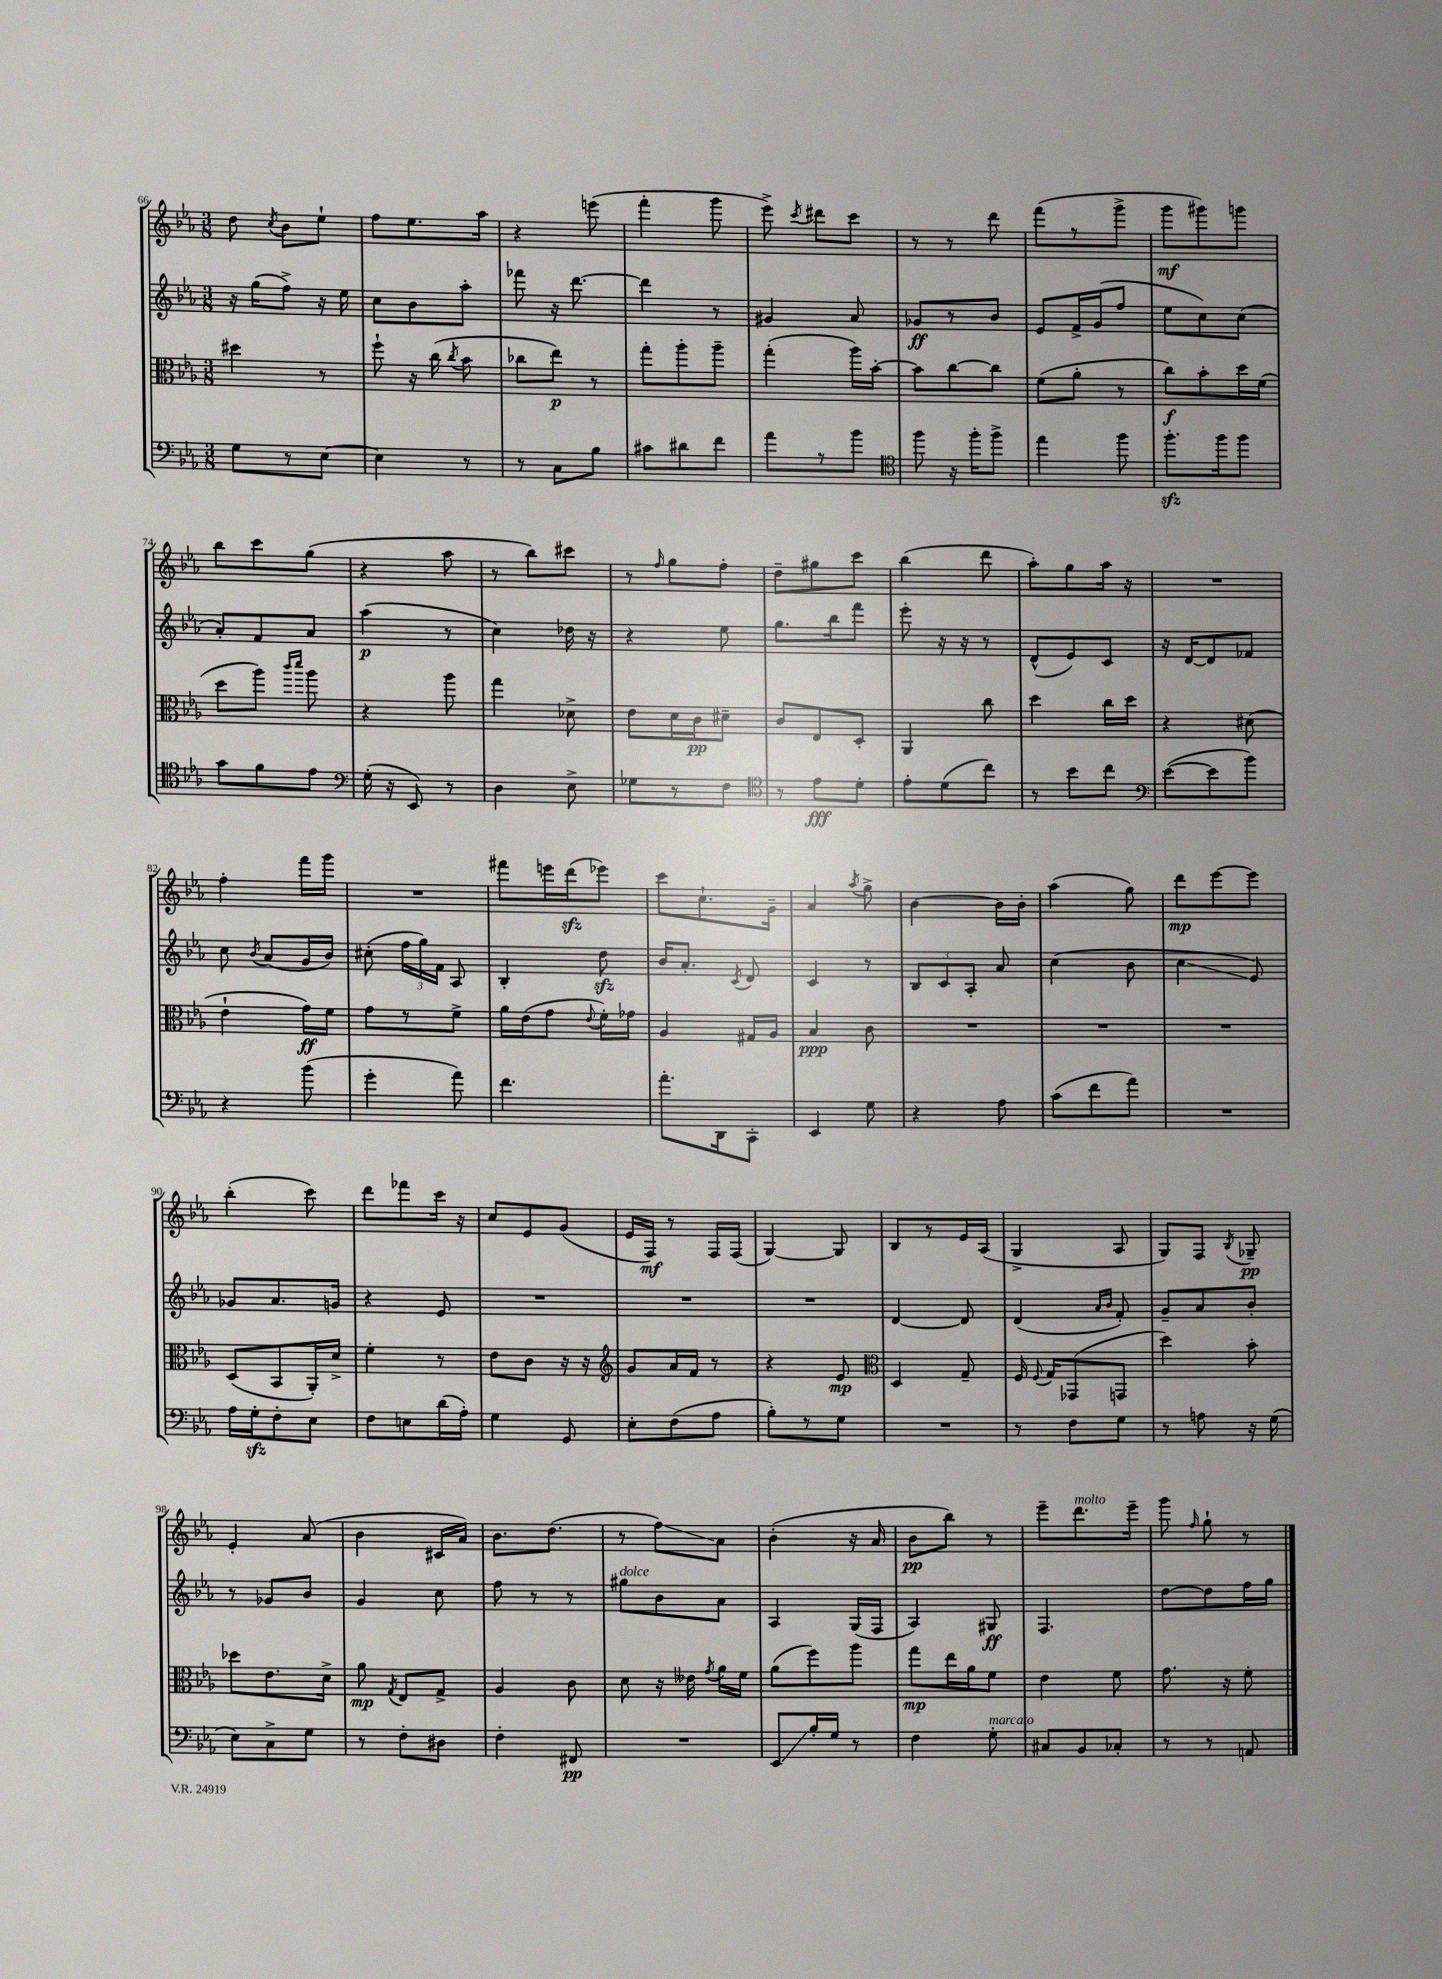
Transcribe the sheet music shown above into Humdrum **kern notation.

**kern	**kern	**kern	**kern
*staff4	*staff3	*staff2	*staff1
*clefF4	*clefC3	*clefG2	*clefG2
*k[b-e-a-]	*k[b-e-a-]	*k[b-e-a-]	*k[b-e-a-]
*M3/8	*M3/8	*M3/8	*M3/8
8G\L	4dd#\	16r	8dd\
.	.	(16gg\LK	.
.	.	.	8qcc/
8r	.	8ff^\J)	8b-\L
[8E-\J	8r	16r	8ee-`\J
.	.	16ee-\	.
=	=	=	=
4E-\]	8ff`\	8cc\L	8ff\L
.	16r	8b-\	8.ee-\
.	(16cc\	.	.
.	8qcc/	.	.
8r	8b-\	8aa-'\J	.
.	.	.	16aa-\Jk
=	=	=	=
8r	8cc-\L	8fff-\	4r
8C\L	8ee-\J)	16r	.
.	.	[8.ddd\	.
8B-\J	8r	.	(8eee\
=	=	=	=
8c#\L	8gg'\L	4ddd\]	4fff'\
8d#\	8aa-'\	.	.
8f\J	8aa-~\J	8r	8ggg\
=	=	=	=
8a-\L	(4gg'\	4g#/	8eee-^\)
.	.	.	8qccc/
8r	.	.	8ddd#\L
8b-\J	16aa-\LL)	8a-/	8ccc\J
.	[16b-'\JJ	.	.
=	=	=	=
*clefC4	*	*	*
8ff\	8b-\]L	8g-/L	8r
16r	[8cc\	8r	8r
16ff'\LK	.	.	.
8ff^\J	8cc\]J	8b-/J	8ddd\
=	=	=	=
4ee-\	(8f\L	8e-/L	(8fff\L
.	8a-'\J	16f^/L	8r
.	.	(16g/J	.
8ff\	8r	8ff/J	8ggg^\J
=	=	=	=
8.ff'\L	8cc\L)	8ee-\L	8ggg\L
.	8b-'\	8cc\)	8ggg#\)
16ff\k	.	.	.
8ff\J	16dd\L	(8cc\J	8ggg\J
.	(16f\JJ	.	.
=	=	=	=
8g\L	8dd\L	8a-'/L)	8bb-\L
8f\	8aa-\J)	8f/	8ccc\
.	16qqccc/LL	.	.
.	16qqddd/JJ	.	.
8e-\J	8aa-\	8a-/J	(8gg\J
=	=	=	=
*clefF4	*	*	*
(16G'\	4r	(4aa-\	4r
16r	.	.	.
8EE-/)	.	.	.
8r	8aa-\	8r	8aa-\
=	=	=	=
4D\	4gg\	4cc\)	8r
.	.	.	8bb-\L)
8E-^\	8d-^\	16dd-\	8ccc#\J
.	.	16r	.
=	=	=	=
8G-\L	8e-\L	4r	8r
.	.	.	16qqff/
8r	16d\L	.	8gg\L
.	16c\J	.	.
8F\J	8d#~\J	8ee-\	8ff'\J
=	=	=	=
*clefC4	*	*	*
8r	8c/L	8.gg\L	8dd~\L
8e-\L	8E-/	.	8gg#\
.	.	16bb-\k	.
8d'\J	8D'/J	8fff\J	8ccc\J
=	=	=	=
8e-'\L	4AA-/	8eee-'\	(4bb-\
(8d\	.	16r	.
.	.	16r	.
8cc\J)	8cc\	8r	8ddd\
=	=	=	=
8r	4dd\	(8d^^/L	8aa-'\L)
8b-\L	.	8e-/)	8gg\
8cc\J	16cc\LL	8c/J	16aa-\Jk
.	16dd\JJ	.	16r
=	=	=	=
*clefF4	*	*	*
([8e-\L	4r	16r	4.r
.	.	[16d/LK	.
8e-\]	.	8d/]	.
8b-\J)	(8d#\	8f-/J	.
=	=	=	=
4r	4e-`\	8cc\	4ff'\
.	.	8qb-/	.
.	.	(8a-/L	.
(8b-\	16g\LL)	16g/L	16fff\LL
.	16f\JJ	16b-/JJ)	16ggg\JJ
=	=	=	=
4g'\	8g\L	(8cc#'\	4.r
.	8r	24ff\LL	.
.	.	24gg\)	.
.	.	24f\JJ	.
8a-\)	8f^\J	8A-/	.
=	=	=	=
4.f\	16a-\LL	4B-'/	8fff#\L
.	(16e-\J	.	.
.	8g\J	.	16eee\L
.	.	.	(16ddd\J
.	8qqe-/	.	.
.	16f'\LL)	8dd\	8eee-\J)
.	16g-\JJ	.	.
=	=	=	=
8.a-'\L	4A-/	16b-/LK	8ccc\L
.	.	8.a-'/J	.
.	.	.	8.cc`\
16DD\k	.	.	.
.	.	8qc/	.
8CC'\J	16G#/LL	8d/	.
.	16A-/JJ	.	16g~\Jk
=	=	=	=
4EE-/	4B-/	4c/	4a-/
.	.	.	8qaa-/
8G\	8c\	8r	8gg^\
=	=	=	=
4r	4.r	12B-/L	[4b-\
.	.	12c/	.
.	.	12A-'/J	.
8A-\	.	8a-/	16b-\]LL
.	.	.	16b-'\JJ
=	=	=	=
(8c\L	4.r	(4cc\	(4aa-\
8f\	.	.	.
8a-\J)	.	8b-\	8gg\)
=	=	=	=
4.r	4.r	4cc\	8ddd\L
.	.	.	[8eee-\
.	.	8e-/)	8eee-\]J
=	=	=	=
16A-\LL	(8D/L	8g-/L	(4bb-'\
16G'\J	.	.	.
8F'\	8BB-/	8.a-/	.
8E-\J	16AA-'/L)	.	8ccc\)
.	16d^/JJ	16g/Jk	.
=	=	=	=
8F\L	4f'\	4r	8ddd\L
8E\	.	.	8fff-\
(16d\L	8r	8e-/	16ccc\Jk
16A-'\JJ)	.	.	16r
=	=	=	=
4G\	8e-\L	4.r	8cc/L
.	8c\J	.	8e-/
8GG/	16r	.	(8g/J
.	16r	.	.
=	=	=	=
*	*clefG2	*	*
8E-'\L	8g/L	4.r	16e-/LL
.	.	.	16F/JJ)
(8F\	16a-/L	.	8r
.	16f/JJ	.	.
8A-\J	8r	.	16F/LL
.	.	.	(16F/JJ
=	=	=	=
8B-'\L)	4r	4.r	[4G/)
8r	.	.	.
8G\J	8e-/	.	8G/]
=	=	=	=
*	*clefC3	*	*
4.r	4D/	[4d/	8B-/L
.	.	.	8r
.	8G~/	8d/]	16e-/L
.	.	.	(16A-/JJ
=	=	=	=
8r	16F/	(4d/	4G^/
.	8qqF/	.	.
.	16G/LK	.	.
8F\L	(8GG-/	.	.
.	.	16qqa-/LL	.
.	.	16qqb-/JJ	.
8G\J	8GG/J	8f'/)	8A-/
=	=	=	=
8r	4dd\)	8g~/L	8G/L)
8A\	.	8a-/	8F/J
.	.	.	8qB-/
16r	8b-'\	8b-'/J	8G-~/
(16G\	.	.	.
=	=	=	=
8E-\L)	8dd-\L	8r	4e-'/
8C^\	8.e-\	8g-/L	.
8G\J	.	8b-/J	(8a-/
.	16d^\Jk	.	.
=	=	=	=
8r	8a-\	4g/	4b-\
.	8qG/	.	.
8F'\L	8E-/L	.	.
8D#\J	8G^/J	8cc\	16c#/LL
.	.	.	16a-/JJ)
=	=	=	=
4F'\	4A-/	8ff\	8.b-\L
.	.	8r	.
.	.	.	(8.dd\J
8FF#/	8c\	8r	.
=	=	=	=
4.r	8d\	8gg#\L	8r
.	16r	8b-\	8ff\L)
.	16e--\	.	.
.	8qg/	.	.
.	16a-\LL	8a-\J	8a-\J
.	16f\JJ	.	.
=	=	=	=
8EE-/L	(8a-\L	4A-/	(4b-'\
16B-'/L	8ff\)	.	.
16G/JJ	.	.	.
8r	8aa-\J	(16G/LL	16r
.	.	16F/JJ	16a-/
=	=	=	=
4F\	8gg\L	4A-/)	8b-\L
.	16ee-\L	.	8bb-\J)
.	16a-\J	.	.
8G'\	8f\J	8G#/	8r
=	=	=	=
8C#/L	4e-\	4.F/	8eee-~\L
8BB-/	.	.	8.ddd\
8C-'/J	8f\	.	.
.	.	.	16eee-~\Jk
=	=	=	=
8r	8.g\	[8dd\L	8ggg\
.	.	.	16qqff/
8r	.	8dd\]	8gg`\
.	16r	.	.
8AA/	8f'\	16ff\L	8r
.	.	16gg\JJ	.
==	==	==	==
*-	*-	*-	*-
